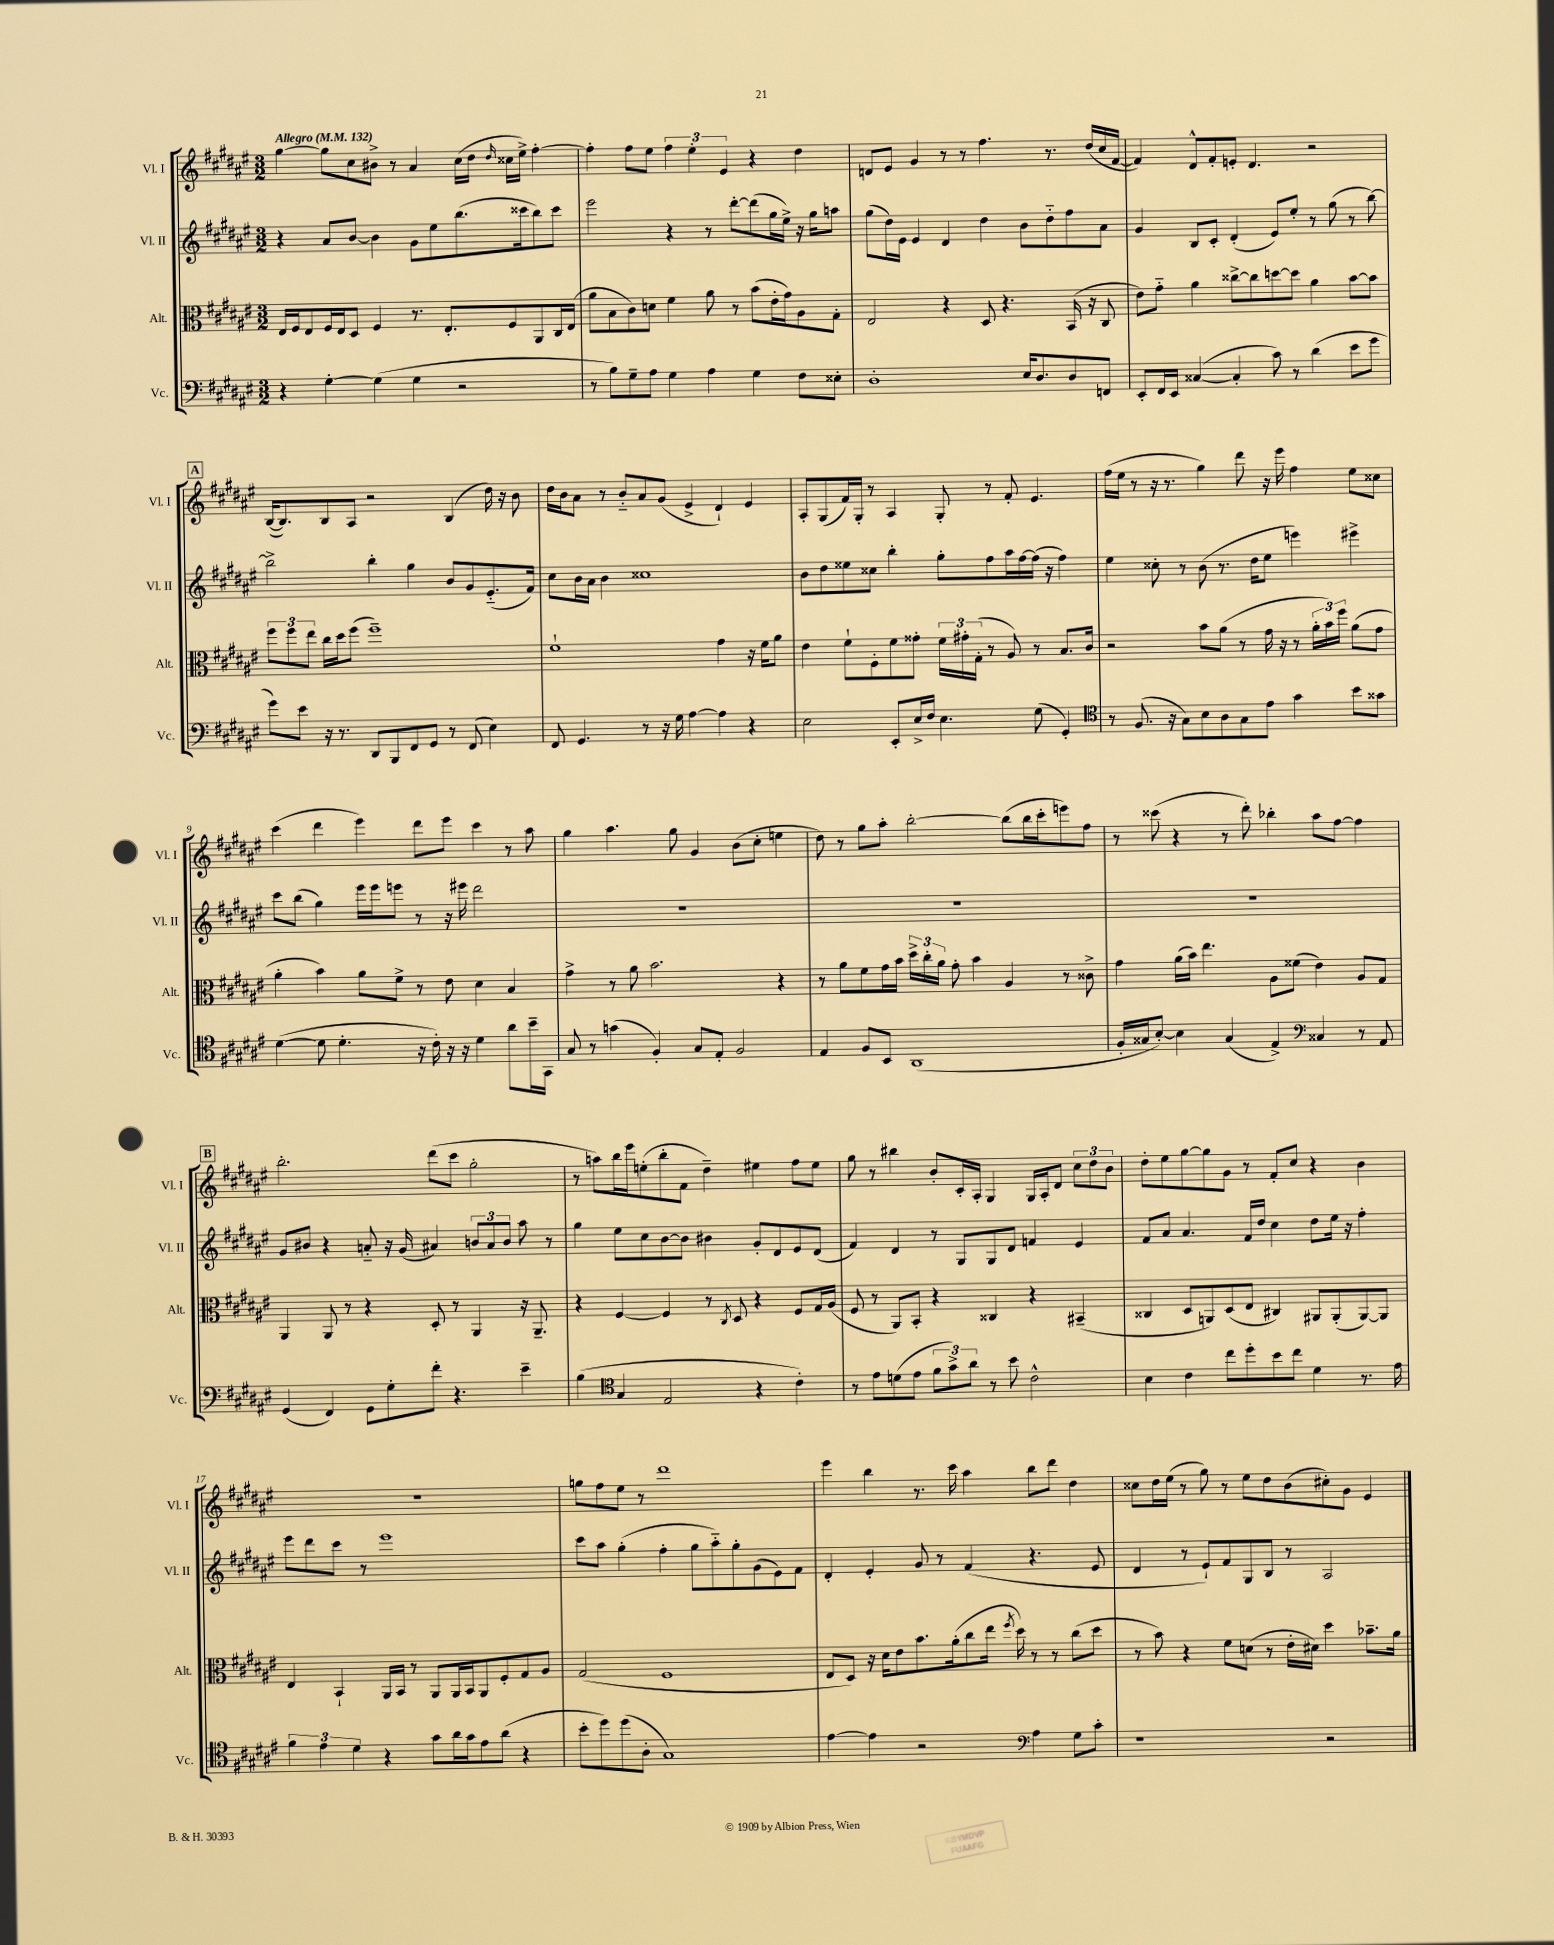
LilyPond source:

<<
\new StaffGroup <<
\new Staff = "s0" \with { instrumentName = "Vl. I" shortInstrumentName = "Vl. I" } {
    \clef treble \key fis \major \numericTimeSignature \time 3/2 \tempo "Allegro" 4 = 132
    \autoBeamOff gis''4~ gis''8[ cis''8 bis'8]-> r8 ais'4 cis''16[( dis''16] \grace { dis''16 } cisis''16[ eis''16]->) fis''4~-. |
    fis''4-. fis''8[ eis''8] \tuplet 3/2 { fis''4 eis''4-. eis'4 } r4 dis''4 |
    d'8[ eis'8] gis'4 r8 r8 fis''4. r8. dis''16[( cis''16 fis'16]~ |
    fis'4) dis'8[-^ fis'8-. e'8]-. dis'4. r2 |
    \mark \markup { \box "A" } b16[~( b8.) b8 ais8] r2 b4( dis''16) r16 b'8 |
    dis''16[ b'16 ais'8] r8 b'8[-_ ais'8 gis'8]( eis'4-> dis'4-!) eis'4 |
    ais8[-. gis8( fis'16) gis16]-. r8 ais4 gis8-. r8 fis'8-. eis'4. |
    fis''16[( eis''16] r8 r16 r8. gis''4) dis'''8 r16 eis'''16 fis''4 eis''8[ cisis''8] |
    cis'''4( dis'''4 eis'''4) dis'''8[ eis'''8] cis'''4 r8 ais''8 |
    gis''4 ais''4. gis''8 gis'4 b'8[( cis''8]-. e''4 |
    dis''8) r8 gis''8[ ais''8]-. b''2~-. b''8[( b''16 cis'''16-. e'''8) fis''8] |
    r8 cisis'''8( r4 r8 dis'''8-.) bes''4-. ais''8[ fis''8]~ fis''4 |
    \mark \markup { \box "B" } b''2.-. dis'''8[( cis'''8] gis''2-. |
    r8 a''8[) b''16 eis'''16 e''8-.( b''8-. fis'8] dis''4--) eis''4 fis''8[ eis''8] |
    gis''8 r8 bis''4 b'8[-. cis'16-. ais16]-. gis4 gis16[ ais16-. dis'8] \tuplet 3/2 { cis''8[ dis''8 b'8] } |
    dis''8[-. eis''8 gis''8~ gis''8 gis'8] r8 fis'8[-. cis''8] r4 b'4 |
    R1. |
    g''8[ fis''8 eis''8] r8 dis'''1 |
    eis'''4 b''4 r8. cis'''16 ais''4 b''8[ dis'''8] dis''4 |
    cisis''8[ dis''16 eis''16]( r8 gis''8) r8 eis''8[ dis''8 b'8( cis''8-.) gis'8] eis'4 \bar "|." |
}
\new Staff = "s1" \with { instrumentName = "Vl. II" shortInstrumentName = "Vl. II" } {
    \clef treble \key fis \major \numericTimeSignature \time 3/2
    \autoBeamOff r4 ais'8[ b'8]~ b'4 gis'8[ eis''8 b''8.( cisis'''16 b''8) cisis'''8] |
    eis'''2 r4 r8 dis'''8[~-. dis'''8( gis''16 eis''16]->) r16 gis''16[ a''8] |
    gis''8[( dis''16) eis'16] eis'4 dis'4 dis''4 b'8[ dis''8-_ fis''8 ais'8] |
    gis'4 b8[ cis'8]-. dis'4-.( eis'8[) eis''8]-. r8 gis''8( r8 b''8~) |
    \mark \markup { \box "A" } b''2-> b''4-. gis''4 b'8[ gis'8 eis'8.-_( fis'16]) |
    cis''8[ b'16 ais'16] b'4 cisis''1 |
    b'8[ dis''8 eisis''8 cisis''8] b''4-. gis''8[-. fis''8 ais''16 fis''16~ fis''16]( r16 fis''4) |
    eis''4 cisis''8-. r8 b'8( r8. dis''16[ eis''8] e'''4) eis'''4-> |
    cis'''8[ b''8]( gis''4) eis'''16[ eis'''16 e'''8] r8 r16 eis'''16 dis'''2 |
    R1. |
    R1. |
    R1. |
    \mark \markup { \box "B" } gis'8[ bis'8] r4 a'8-_ r16 gis'16( ais'4) \tuplet 3/2 { b'8[ ais'8 b'8] } ais''8 r8 |
    gis''4 eis''8[ cis''8 b'8~ b'8] bis'4 gis'8[-. dis'8 eis'8 dis'8]( |
    fis'4) dis'4 r8 gis8[ gis8 dis'8] f'4 eis'4 |
    fis'8[ ais'8] ais'4. fis'16[ dis''16] cis''4 dis''8[ eis''16] r16 fis''4-. |
    eis'''8[ dis'''8 cis'''8] r8 eis'''1 |
    cis'''8[ ais''8] gis''4-.( fis''4-. gis''8[ ais''8-_) gis''8-. gis'8( eis'8) fis'8] |
    dis'4-. eis'4-. gis'8 r8 fis'4( r4. eis'8 |
    dis'4 r8 eis'8[-!) fis'8 gis8 b8] r8 ais2 \bar "|." |
}
\new Staff = "s2" \with { instrumentName = "Alt." shortInstrumentName = "Alt." } {
    \clef alto \key fis \major \numericTimeSignature \time 3/2
    \autoBeamOff eis16[ fis16 eis8 fis16 eis16 dis8] fis4 r8. eis8.[-. fis8 ais,8 cis16 eis16]( |
    ais'8[ b8 cis'8) d'8] fis'4 ais'8 r8 b'8[( eis'16-. gis'16) ais8 gis8]-. |
    eis2 r4 dis8 r4. b,16( r16 cis8 |
    eis'8[) gis'8]-_ ais'4 cisis''8[~-> cisis''8 d''8~ d''8] ais'4 b'8[~ b'8] |
    \mark \markup { \box "A" } \tuplet 3/2 { fis''8[ fis''8 eis''8] } cis''16[ dis''16 fis''8]( fis''1--) |
    fis'1-! gis'4 r16 fis'16[ ais'8] |
    eis'4 fis'8[-! fis8-. fis'8 gisis'8]-. \tuplet 3/2 { fis'16[ gis'16-. gis16]-.( } r8 ais8) r8 b8.[ cis'16] |
    r2 b'8[ ais'8]( r8 gis'16 r16 r8 \tuplet 3/2 { ais'16[-. b'16) fis''16] } ais'8[( gis'8] |
    ais'4-. b'4) ais'8[ fis'8]-> r8 eis'8 dis'4 b4 |
    gis'4-> r8 ais'8 b'2. r4 |
    r8 ais'8[ fis'8 gis'16 b'16] \tuplet 3/2 { dis''16[-> cis''16-. ais'16] } gis'8-. b'4 ais4 r8 cisis'8-> |
    gis'4 ais'16[( b'16]) eis''4. ais8[ fisis'8]( eis'4) ais8[ gis8] |
    \mark \markup { \box "B" } ais,4 ais,8 r8 r4 dis8-. r8 ais,4 r16 ais,8.-- |
    r4 fis4~ fis4 r8 \acciaccatura { cis8 } dis8 r4 fis8[ gis16 ais16]( |
    fis8 r8 ais,8[) b,8]-. r4 cisis4 r4 bis,4--( |
    cisis4 dis8[ a,8) dis8( eis8] cis4) ais,8[ ais,8-.( ais,8~) ais,8] |
    eis4 b,4-! ais,16[ b,16] r8 ais,8[ ais,16 b,16 ais,8 fis8-. gis8 ais8] |
    gis2( fis1 |
    eis8[ dis8]) r16 dis'16[ eis'8 b'8. ais'16-.( cis''8 eis''16] \acciaccatura { fis''8 } dis''16) r8 r8 cis''8[( dis''8] |
    r8 b'8) r4 fis'8[ d'8]( r8 eis'16[-. dis'16]) dis''4 bes'8.[-- ais'16] \bar "|." |
}
\new Staff = "s3" \with { instrumentName = "Vc." shortInstrumentName = "Vc." } {
    \clef bass \key fis \major \numericTimeSignature \time 3/2
    \autoBeamOff r4 gis4~-. gis4( gis4 r2 |
    r8 b8[) gis8-- ais8] gis4 ais4 gis4 fis8[ eisis8]-. |
    dis1-. eis16[ dis8. dis8 f,8] |
    eis,8[-. fis,16 eis,16] cisis4~( cisis4-. cis'8) r8 dis'4( eis'8[ gis'8] |
    \mark \markup { \box "A" } gis'8[) eis'8] r16 r8. dis,8[ b,,8 fis,8 gis,8] r8 fis,8( eis4) |
    fis,8 gis,4. r8 r16 gis16 ais4~ ais4 r4 |
    eis2 eis,8[-. eis16-> fis16] eis4. gis8( gis,4-.) |
    \clef tenor r8 fis8.( r16 gis8[) b8 ais8 gis8 eis'8] gis'4 b'8[ gisis'8] |
    dis'4~( dis'8 dis'4.-. r16 cis'16-.) r16 r16 dis'4 ais'8[ b'16-- gis,16] |
    gis8 r8 g'4( fis4-.) gis8[ eis8]-. fis2 |
    eis4 fis8[ b,8] ais,1( |
    fis16[-. gisis16 b8]~-.) b4 gisis4( eis4->) \clef bass cisis4 r8 ais,8 |
    \mark \markup { \box "B" } gis,4( fis,4) gis,8[ gis8-. fis'8]-. r4. eis'4-- |
    b4( \clef tenor gis4 eis2 r4 cis'4-.) |
    r8 eis'8[ d'8( eis'8] \tuplet 3/2 { fis'8[ gis'8->) ais'8] } r8 b'8 cis'2-^ |
    b4 cis'4 cis''8[ dis''8-. b'8 cis''8] dis'4 r8. eis'16 |
    \tuplet 3/2 { fis'4 eis'4 dis'4 } r4 gis'8[ ais'16 gis'16 eis'8 ais'8]( r4 |
    b'8[-. dis''8) dis''8( ais8]-. gis1) |
    eis'4~ eis'4 r2 \clef bass ais4 gis8[ cis'8]-. |
    r1 r2 \bar "|." |
}
>>
>>
